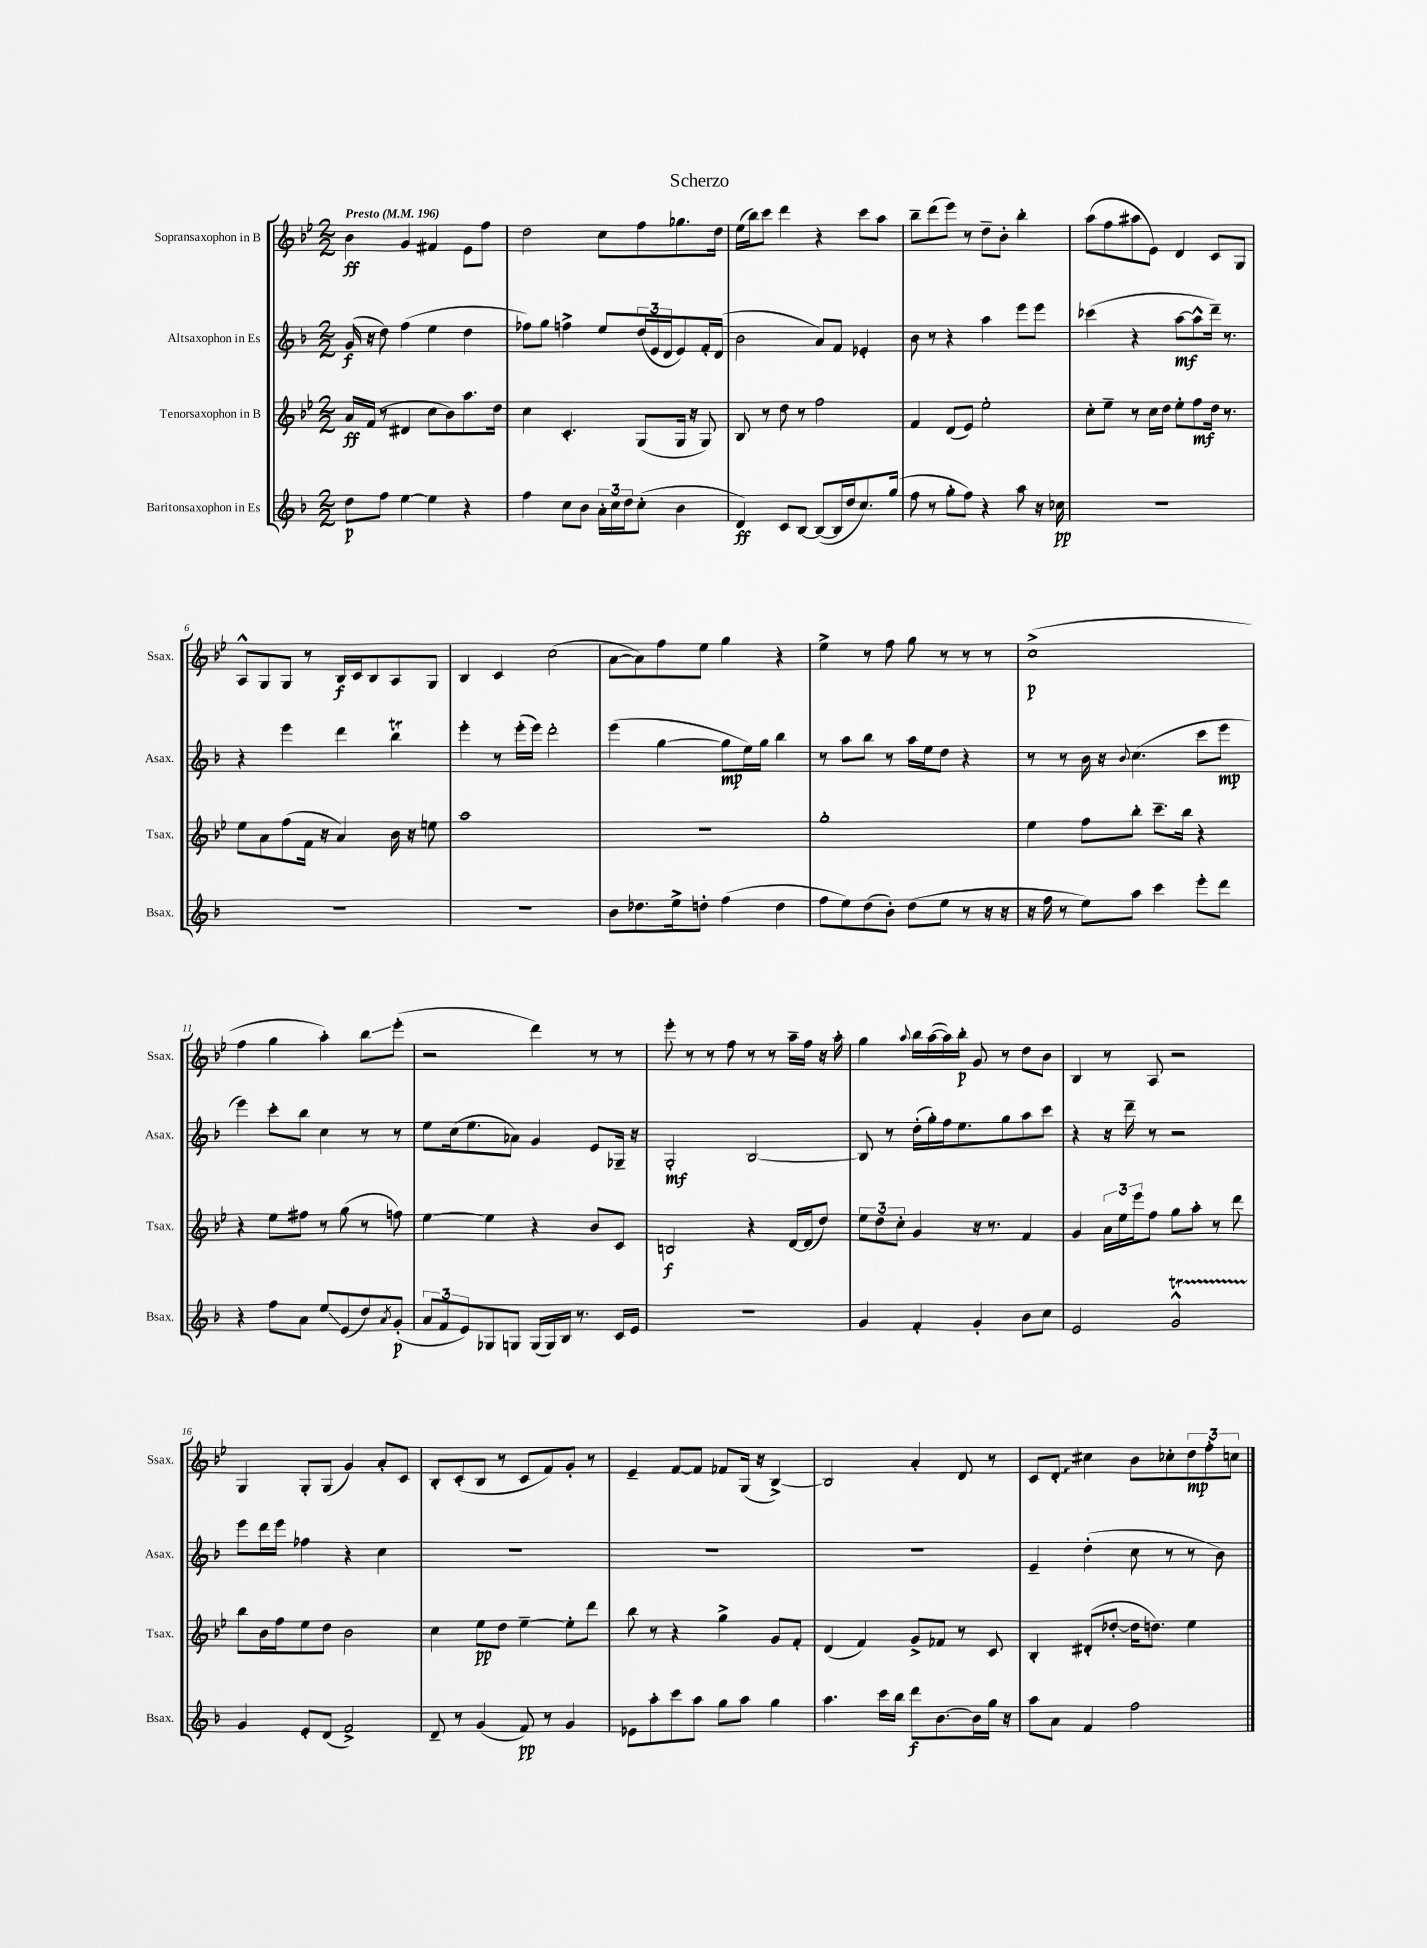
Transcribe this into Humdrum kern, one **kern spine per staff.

**kern	**kern	**kern	**kern
*staff4	*staff3	*staff2	*staff1
*clefG2	*clefG2	*clefG2	*clefG2
*k[b-]	*k[b-e-]	*k[b-]	*k[b-e-]
*M2/2	*M2/2	*M2/2	*M2/2
*MM196	*MM196	*MM196	*MM196
8dd	16a	(16g	4b-
.	(16f	16r	.
8ff	8r	8dd)	.
[4ee	4d#	(4ff	4g
4ee]	8cc	4ee	4f#
.	8b-)	.	.
4r	8.aa	4dd	8e-
.	.	.	8ff
.	16dd	.	.
=	=	=	=
4ff	4cc	8ff-)	2dd
.	.	8gg	.
8cc	4.c'	4ff^	.
8b-	.	.	.
24a'	.	8ee	8cc
24cc	.	.	.
24dd	.	.	.
(8cc'	(8G	(24dd	8ff
.	.	24e	.
.	.	24d	.
4b-	16G	8e)	8.gg-
.	16r	.	.
.	8G)	16f'	.
.	.	(16d	16dd
=	=	=	=
4d)	8B-	2b-	(16ee-
.	.	.	16bb-)
.	8r	.	8ccc
8c	8dd	.	4ddd
[8B-	8r	.	.
(8B-_	2ff	8a)	4r
16B-]	.	8f	.
16dd	.	.	.
8.cc)	.	4e-'	8ccc
.	.	.	8aa
(16gg	.	.	.
=	=	=	=
8ff	4f	8b-	8bb-~
8r	.	8r	(8ddd
8gg'	(8d	4r	8eee-)
8ff)	8e-)	.	8r
4r	2ee-'	4aa	8dd~
.	.	.	8b-'
8aa	.	8eee	4bb-'
16r	.	8eee	.
16cc-	.	.	.
=	=	=	=
1r	8cc'	(4ccc-	(8aa
.	8ee-~	.	8ff
.	8r	4r	8aa#
.	16cc	.	8e-)
.	16dd	.	.
.	8ee-'	[8aa	4d
.	8ff	8aa^^]	.
.	16dd	16ddd~)	8c
.	8.r	8.r	.
.	.	.	8G
=	=	=	=
1r	8ee-	4r	8A^^
.	8a	.	8G
.	(8ff	4eee	8G
.	16f	.	8r
.	16r	.	.
.	4a)	4ddd	16B-
.	.	.	16c
.	.	.	8B-
.	16b-	4bb-	8A
.	16r	.	.
.	8ee	.	8G
=	=	=	=
1r	1aa	4eee'	4B-
.	.	8r	4c
.	.	(16eee'	.
.	.	16eee)	.
.	.	2ddd'	(2cc
=	=	=	=
8b-	1r	(4eee	[8a
8.dd-	.	.	8a])
.	.	[4gg	8ff
16ee^	.	.	.
8dd'	.	.	8ee-
(4ff	.	8gg]	4gg
.	.	16ee)	.
.	.	16gg	.
4dd	.	4bb-	4r
=	=	=	=
8ff	1gg'	8r	4ee-^
8ee)	.	8aa	.
(8dd	.	8bb-	8r
8b-')	.	8r	8ff
(8dd	.	16aa	8gg
.	.	16ee	.
8ee	.	8dd	8r
8r	.	4r	8r
16r	.	.	8r
16r	.	.	.
=	=	=	=
16r	4ee-	8r	(1cc^
16ff	.	.	.
8r	.	8r	.
8ee)	8ff	16b-	.
.	.	16r	.
.	.	8qqb-	.
8aa	8bb-'	(4.cc	.
4ccc	8.ccc~	.	.
.	16bb-	.	.
8eee'	4r	8ccc	.
8ddd	.	8eee	.
=	=	=	=
4r	4r	4eee)	4ff
8ff	8ee-	8ccc'	4gg
8a	8ff#	8bb-	.
8ee	8r	4cc	4aa')
(8e	(8gg	.	.
8dd)	8r	8r	8bb-
8qa	.	.	.
(8g'	8ff)	8r	(8eee-'
=	=	=	=
12a	[4ee-	8ee	2r
12f	.	.	.
.	.	(16cc	.
12e)	.	.	.
.	.	8.ee	.
8G-	4ee-]	.	.
8G	.	8a-)	.
(16G	4r	4g	4ddd)
16G)	.	.	.
16B-	.	.	.
8.r	.	.	.
.	8b-	8e	8r
16c	8c	16G-~	8r
16e	.	16r	.
=	=	=	=
1r	2B	2G'	8eee-'
.	.	.	8r
.	.	.	8r
.	.	.	8ff
.	4r	[2B-	8r
.	.	.	8r
.	[16d	.	16aa~
.	(16d]	.	16ff
.	8dd)	.	16r
.	.	.	16aa'
=	=	=	=
4g	12ee-	8B-]	4gg
.	12dd	.	.
.	.	8r	.
.	12cc'	.	.
.	.	.	8qqaa
4f'	4g	(16dd'	16bb-
.	.	16gg')	([16aa
.	.	16ff	16aa])
.	.	8.ee	16bb-'
4g'	16r	.	8g
.	8.r	.	.
.	.	8gg	8r
8b-	4f	8aa	8dd
8cc	.	8ccc	8b-
=	=	=	=
2e	4g	4r	4B-
.	24a	16r	8r
.	24ee-	.	.
.	.	16ddd~	.
.	24eee-	.	.
.	8ff	8r	8A
2g^^	8gg	2r	2r
.	8aa'	.	.
.	8r	.	.
.	8ddd	.	.
=	=	=	=
4g	8bb-	8eee	4G
.	16b-	16ddd	.
.	16ff	16eee	.
8e'	8ee-	4ff-	8G'
(8d	8dd	.	(8G
2f^)	2b-	4r	4g)
.	.	4cc	8a'
.	.	.	8c
=	=	=	=
8d~	4cc	1r	8B-'
8r	.	.	(8c'
(4g	8ee-	.	8B-
.	8dd	.	8r
8f)	[4ee-~	.	8c
8r	.	.	8f)
4g	8ee-']	.	8g'
.	8ddd	.	8r
=	=	=	=
8e-	8bb-	1r	4e-~
8aa'	8r	.	.
8ccc	4r	.	[8f
8aa	.	.	8f]
8gg	4gg^	.	8f-
8aa	.	.	(16G
.	.	.	16r
4gg	8g	.	[4B-^)
.	8f'	.	.
=	=	=	=
4.aa	(4d	1r	2B-]
.	4f)	.	.
16ccc	.	.	.
16bb-	.	.	.
8ddd	8g^	.	4a'
[8.b-	8f-	.	.
.	8r	.	8d
16b-]	.	.	.
16gg	8c	.	8r
16r	.	.	.
=	=	=	=
8aa	4B-'	4e~	8c
8a	.	.	8d'
4f	(8d#'	(4dd'	4cc#
.	[8dd-'	.	.
2ff	16dd-]	8cc	8b-
.	8.dd)	.	.
.	.	8r	8cc-'
.	4ee-	8r	12dd
.	.	.	12ff'
.	.	8b-)	.
.	.	.	12cc
==	==	==	==
*-	*-	*-	*-
